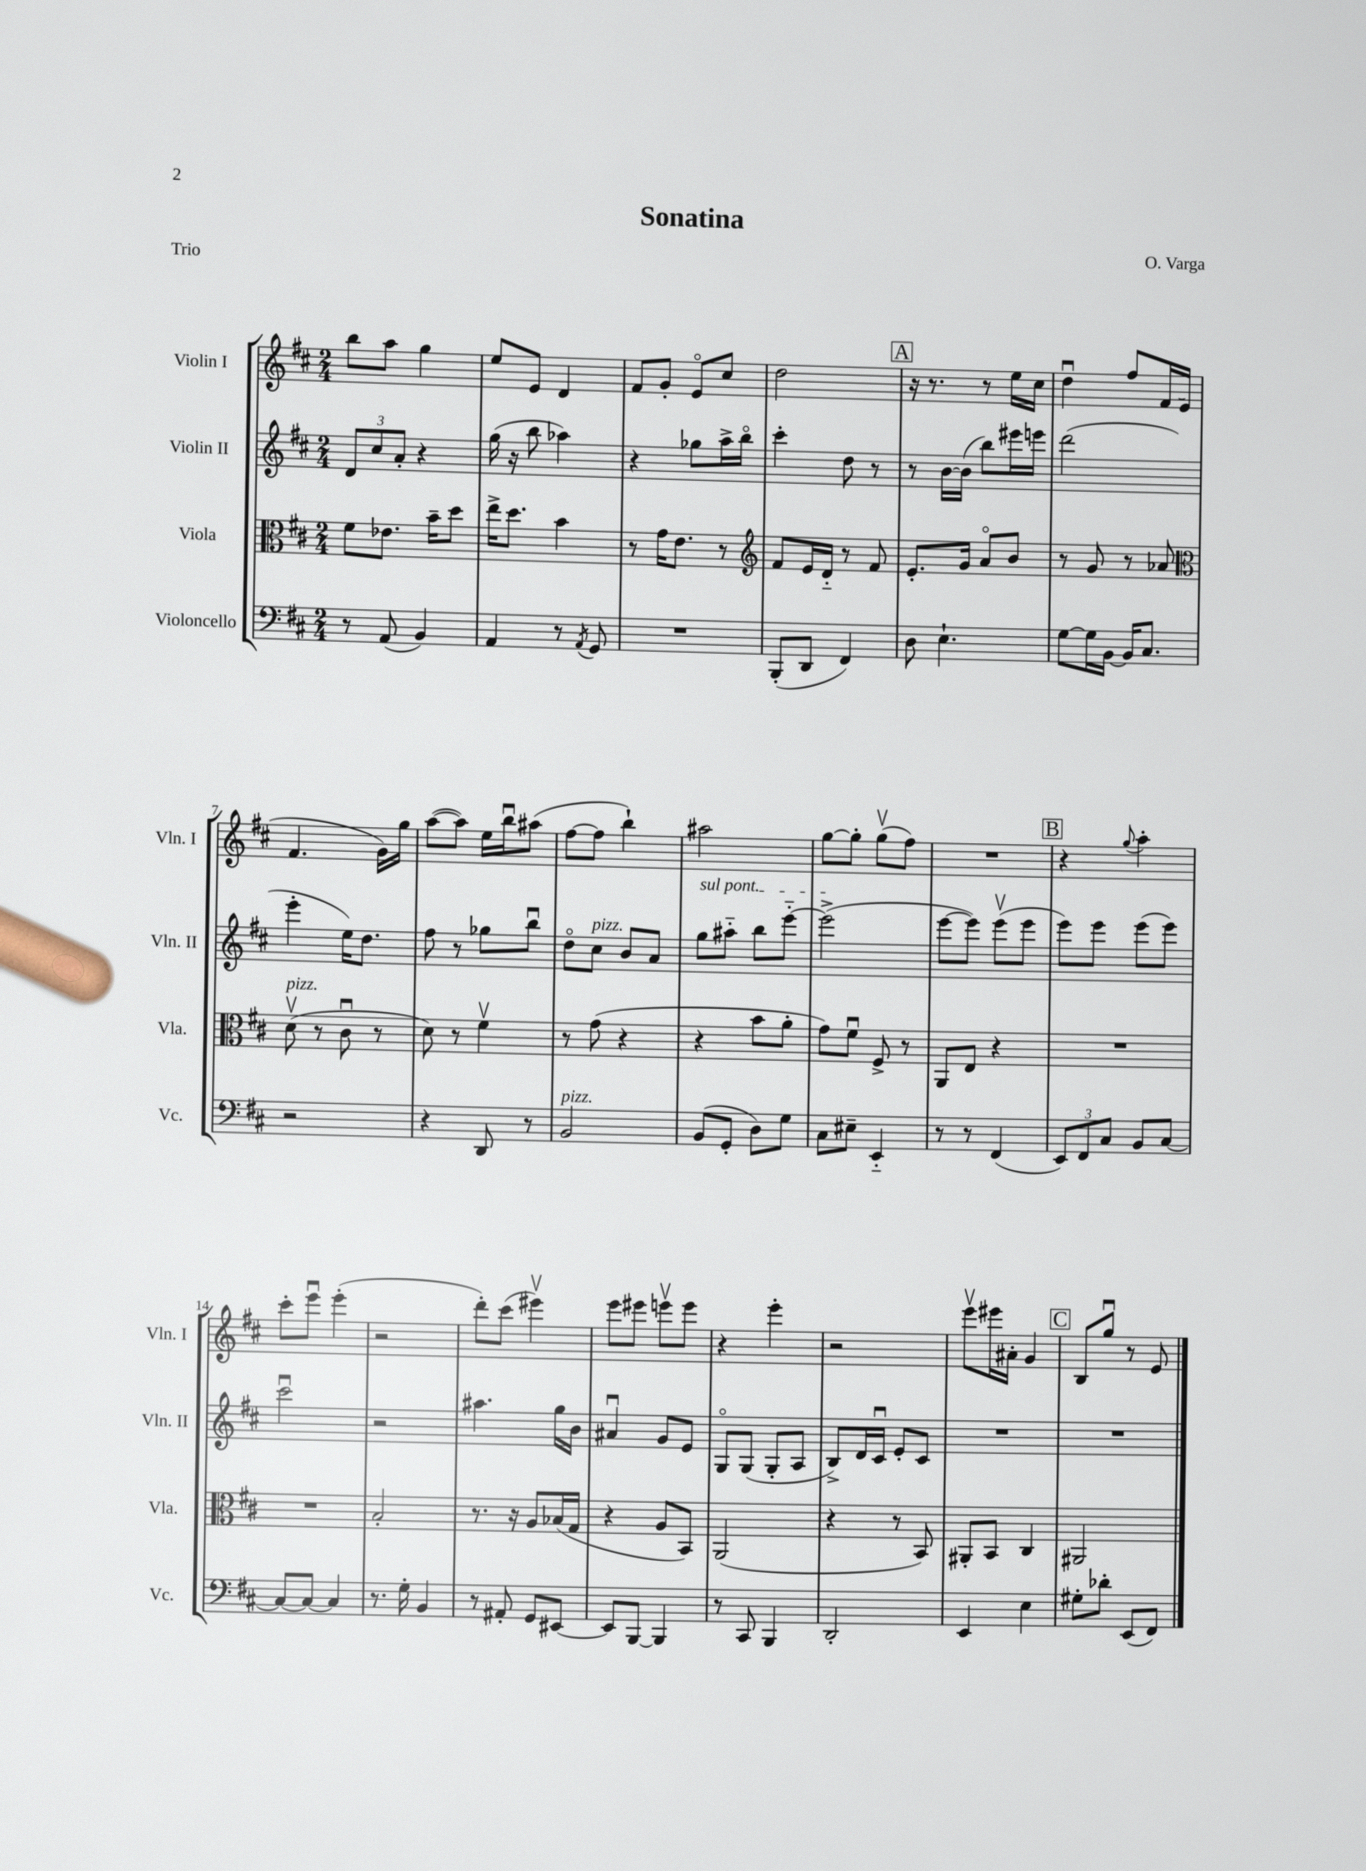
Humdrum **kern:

**kern	**kern	**kern	**kern
*staff4	*staff3	*staff2	*staff1
*clefF4	*clefC3	*clefG2	*clefG2
*k[f#c#]	*k[f#c#]	*k[f#c#]	*k[f#c#]
*M2/4	*M2/4	*M2/4	*M2/4
8r	8f#	12d	8bb
.	.	12cc#	.
(8AA	8.e-	.	8aa
.	.	12a'	.
4BB)	.	4r	4gg
.	16b~	.	.
.	8dd	.	.
=	=	=	=
4AA	16ee^	(16gg	8ee
.	8.dd	16r	.
.	.	8bb	8e
8r	4b	4aa-)	4d
8qAA	.	.	.
8GG	.	.	.
=	=	=	=
2r	8r	4r	8f#
.	16g	.	8g'
.	8.e	.	.
.	.	8gg-	8eo
.	8r	16aa^	8cc#
.	.	16bbo	.
=	=	=	=
*	*clefG2	*	*
(8BBB'	8f#	4ccc#'	2dd
8DD	16e	.	.
.	16d'~	.	.
4FF#)	8r	8dd	.
.	8f#	8r	.
=	=	=	=
8D	8.e'	8r	16r
.	.	.	8.r
4.E`	.	[16b	.
.	16g	(16b]	.
.	8ao	8bb)	8r
.	8b	16eee#	16ee
.	.	16eee	16cc#
=	=	=	=
[8G	8r	(2ddd	4ddu
16G]	8g	.	.
[16BB	.	.	.
16BB]	8r	.	8ff#
8.C#	.	.	.
.	8a-	.	16f#
.	.	.	(16e
=	=	=	=
*	*clefC3	*	*
2r	(8dv	4eee'	4.f#
.	8r	.	.
.	8c#u	16ee)	.
.	.	8.dd	.
.	8r	.	16g)
.	.	.	16gg
=	=	=	=
4r	8d)	8ff#	([8aa
.	8r	8r	8aa])
8DD	4f#v	8gg-	16ee
.	.	.	16bbu
8r	.	8bbu	(8aa#
=	=	=	=
2BB	8r	8ddo	[8ff#
.	(8g	8cc#	8ff#]
.	4r	8b	4bb`)
.	.	8a	.
=	=	=	=
(8BB	4r	8gg	2aa#
8GG'	.	8aa#'~	.
8D)	8b	8bb	.
8G	8a'	[8eee'~	.
=	=	=	=
8C#	8g)	(2eee^]	[8gg
8E#~	8f#u	.	8gg']
4EE'~	8F#^	.	(8ggv
.	8r	.	8ff#)
=	=	=	=
8r	8AA	[8eee	2r
8r	8E	8eee])	.
(4FF#	4r	(8eeev	.
.	.	8eee	.
=	=	=	=
12EE)	2r	8eee)	4r
12FF#	.	.	.
.	.	8eee	.
12C#	.	.	.
.	.	.	8qqgg
8BB	.	(8eee	4aa'
[8C#	.	8eee)	.
=	=	=	=
8C#_	2r	2ccc#u	8ccc#'
8C#_	.	.	8eeeu
4C#]	.	.	(4eee'
=	=	=	=
8.r	2B'	2r	2r
16G'	.	.	.
4BB	.	.	.
=	=	=	=
8r	8.r	4.aa#	8ddd')
8AA#'	.	.	(8ccc#
.	16r	.	.
8GG	8A	.	4eee#v)
[8EE#	(16B-	16gg	.
.	16G	16b	.
=	=	=	=
8EE#]	4r	4a#u	8eee
[8BBB	.	.	8eee#
4BBB]	8A	8g	8eeev
.	8BB)	8e	8eee
=	=	=	=
8r	(2AA	8Go	4r
8CC#	.	(8G	.
4BBB	.	8G'	4eee'
.	.	8A	.
=	=	=	=
2DD'	4r	8B^)	2r
.	.	16d	.
.	.	16c#u	.
.	8r	8e'	.
.	8BB)	8c#	.
=	=	=	=
4EE	8AA#'	2r	8eeev
.	8BB	.	16eee#
.	.	.	16a#'
4E	4C#	.	4g
=	=	=	=
8G#'	2AA#	2r	8B
8d-'	.	.	8ggu
(8EE	.	.	8r
8FF#)	.	.	8e
==	==	==	==
*-	*-	*-	*-
